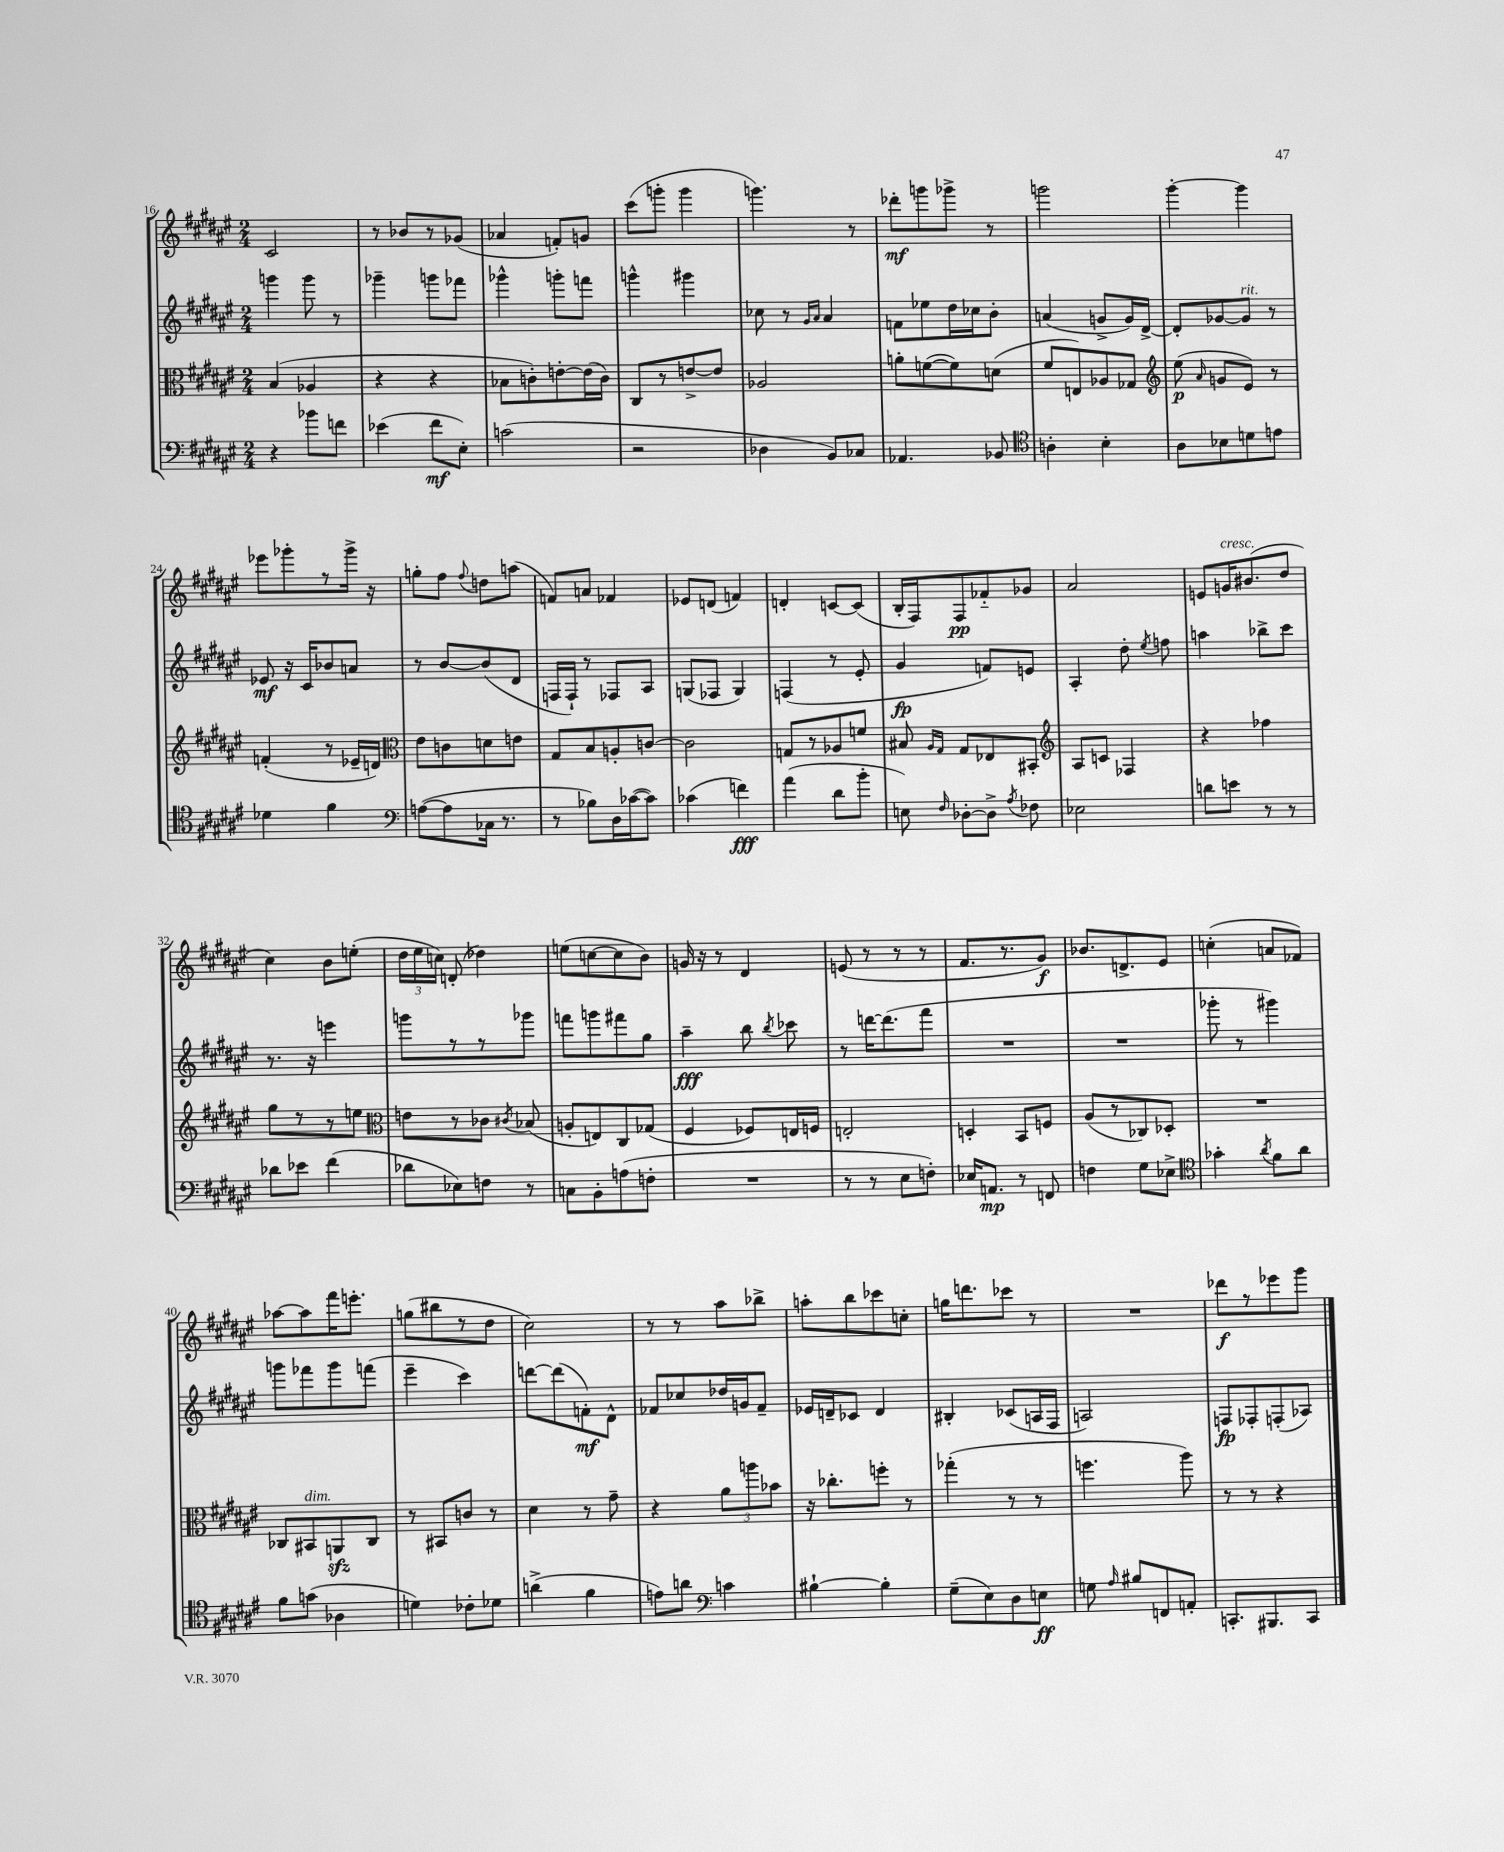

**kern	**dynam	**kern	**dynam	**kern	**dynam	**kern	**dynam
*part4	*part4	*part3	*part3	*part2	*part2	*part1	*part1
*staff4	*staff4	*staff3	*staff3	*staff2	*staff2	*staff1	*staff1
*clefF4	*	*clefC3	*	*clefG2	*	*clefG2	*
*k[f#c#g#d#a#e#]	*	*k[f#c#g#d#a#e#]	*	*k[f#c#g#d#a#e#]	*	*k[f#c#g#d#a#e#]	*
*M2/4	*	*M2/4	*	*M2/4	*	*M2/4	*
=16	=16	=16	=16	=16	=16	=16	=16
4r	.	(4B/	.	4gggn\	.	2c#/	.
8b-X\L	.	4A-X/	.	8ggg\	.	.	.
8fn\J	.	.	.	8r	.	.	.
=17	=17	=17	=17	=17	=17	=17	=17
(4e-X\	.	4r	.	4ggg-X~\	.	8r	.
.	.	.	.	.	.	8b-X/L	.
8f#\L	mf	4r	.	8gggn\L	.	8r	.
8E#'\J)	.	.	.	8fff-X\J	.	(8g-X/J	.
=18	=18	=18	=18	=18	=18	=18	=18
(2cn\	.	8B-X\L	.	4ggg-X^^\	.	4a-X/	.
.	.	8cn'\)	.	.	.	.	.
.	.	[8en'\	.	8gggn'\L	.	8fn'/L)	.
.	.	(16e\L]	.	8fffn\J	.	8gn/J	.
.	.	16c\JJ)	.	.	.	.	.
=19	=19	=19	=19	=19	=19	=19	=19
2r	.	8C#/L	.	4gggn^^\	.	(8ccc#\L	.
.	.	8r	.	.	.	8gggn'\J	.
.	.	[8en^/	.	4ggg#X\	.	4ggg\	.
.	.	8e/J]	.	.	.	.	.
=20	=20	=20	=20	=20	=20	=20	=20
4D-X\	.	2A-X/	.	8cc-X\	.	4.gggn\)	.
.	.	.	.	8r	.	.	.
.	.	.	.	16qqg#/LL	.	.	.
.	.	.	.	16qqa#/JJ	.	.	.
8BB/L)	.	.	.	4a#/	.	.	.
8C-X/J	.	.	.	.	.	8r	.
=21	=21	=21	=21	=21	=21	=21	=21
4.AA-X/	.	8an'\L	.	8fn\L	.	8ddd-X'\L	mf
.	.	([8fn\	.	8ee-X\	.	8gggn\	.
.	.	8f\])	.	16dd#\L	.	8ggg-X^\J	.
.	.	.	.	16cc-X\J	.	.	.
8BB-X/	.	(8dn\J	.	8b'\J	.	8r	.
=22	=22	=22	=22	=22	=22	=22	=22
*clefC4	*	*	*	*	*	*	*
4An'\	.	8f#/L	.	(4an/	.	2gggn\	.
.	.	8En/)	.	.	.	.	.
4B'\	.	8A-X/	.	8gn^/L	.	.	.
.	.	8G-X/J	.	16g/L)	.	.	.
.	.	.	.	[16d#^/JJ	.	.	.
=23	=23	=23	=23	=23	=23	=23	=23
*	*	*clefG2	*	*	*	*	*
8A#\L	.	(8ee#\	p	8d#'/L]	.	[4ggg#'\	.
.	.	16qqa#/	.	.	.	.	.
8B-X\	.	8gn/L	.	[8g-X/	.	.	.
!	!	!	!	!LO:TX:a:i:t=rit.	!	!	!
8dn\	.	8e#/J)	.	8g-/J]	.	4ggg#\]	.
8en\J	.	8r	.	8r	.	.	.
!!LO:LB:g=z
=24	=24	=24	=24	=24	=24	=24	=24
4d-X\	.	(4fn'/	.	8e-X/	mf	8eee-X\L	.
.	.	.	.	16r	.	8ggg-X'\	.
.	.	.	.	16c#/KL	.	.	.
4f#\	.	8r	.	8b-X/	.	8r	.
.	.	16e-X~/LL	.	8an/J	.	16ggg-^\Jk	.
.	.	16dn/JJ)	.	.	.	16r	.
=25	=25	=25	=25	=25	=25	=25	=25
*clefF4	*	*clefC3	*	*	*	*	*
([8An\L	.	8e#\L	.	8r	.	8ggn'\L	.
8A\]	.	8cn\	.	[8b/L	.	8ff#\J	.
.	.	.	.	.	.	8qqff#/	.
16C-X\Jk	.	8dn\	.	(8b/]	.	8ddn\L	.
8.r	.	.	.	.	.	.	.
.	.	8en\J	.	8d#/J	.	(8aan\J	.
=26	=26	=26	=26	=26	=26	=26	=26
8r	.	8G#/L	.	16Fn/LL	.	8fn/L)	.
.	.	.	.	16F`/JJ)	.	.	.
8B-X\L)	.	8B/	.	8r	.	8an/J	.
16D#\L	.	8An'/	.	8F-X/L	.	4f-X/	.
([16c-X\J	.	.	.	.	.	.	.
8c-\J])	.	[8cn/J	.	8A#/J	.	.	.
=27	=27	=27	=27	=27	=27	=27	=27
(4c-X\	.	2c\]	.	(8Gn/L	.	8e-X/L	.
.	.	.	.	8F-X/J	.	(8dn/J	.
4fn\)	fff	.	.	4G/)	.	4fn/)	.
=28	=28	=28	=28	=28	=28	=28	=28
(4a#\	.	8Gn/L	.	(4Fn/	.	4dn'/	.
.	.	8r	.	.	.	.	.
8d#\L	.	8A-X/	.	8r	.	[8cn/L	.
8b'\J	.	8fn/J	.	8e#'/	.	(8c/J]	.
=29	=29	=29	=29	=29	=29	=29	=29
8En\)	.	8B#X/	.	4g#/	fp	16B'/LL	.
.	.	.	.	.	.	16F#/J)	.
.	.	16qqA#/LL	.	.	.	.	.
16qqF#/	.	16qqG#/JJ	.	.	.	.	.
[8D-X'\L	.	8G#/L	.	.	.	8F#/	pp
8D-^\J]	.	8E-X/	.	8fn/L)	.	8f-X/	.
8qA#/	.	.	.	.	.	.	.
8F-X\	.	8BB#X'/J	.	8en/J	.	8g-X/J	.
=30	=30	=30	=30	=30	=30	=30	=30
*	*	*clefG2	*	*	*	*	*
2E-X\	.	8A#/L	.	4A#'/	.	2a#/	.
.	.	8cn/J	.	.	.	.	.
.	.	4F-X/	.	8dd#'\	.	.	.
.	.	.	.	8qee#/	.	.	.
.	.	.	.	8ffn\	.	.	.
=31	=31	=31	=31	=31	=31	=31	=31
8dn\L	.	4r	.	4aan\	.	8en/L	.
!	!	!	!	!	!	!LO:TX:a:i:t=cresc.	!
8en\J	.	.	.	.	.	16gn/K	.
.	.	.	.	.	.	(8.b#X/	.
8r	.	4ff-X\	.	8bb-X^\L	.	.	.
8r	.	.	.	8ccc#\J	.	8dd#/J	.
!!LO:LB:g=z
=32	=32	=32	=32	=32	=32	=32	=32
8d-X\L	.	8gg#\L	.	8.r	.	4cc#\)	.
8e-X\J	.	8r	.	.	.	.	.
.	.	.	.	16r	.	.	.
(4f#\	.	8r	.	4eeen\	.	8b\L	.
.	.	8een\J	.	.	.	(8een'\J	.
=33	=33	=33	=33	=33	=33	=33	=33
*	*	*clefC3	*	*	*	*	*
8d-X\L	.	8en\L	.	8gggn\L	.	24dd#\LL	.
.	.	.	.	.	.	24ee#\	.
.	.	.	.	.	.	24ccn\JJ)	.
8E-X\)	.	8r	.	8r	.	(8dn'/	.
8Fn\J	.	8c-X\J	.	8r	.	4dd-X\)	.
.	.	8qc#X/	.	.	.	.	.
8r	.	(8B-X/	.	8ggg-X\J	.	.	.
=34	=34	=34	=34	=34	=34	=34	=34
8Cn\L	.	8An'/L	.	8fffn\L	.	(8een\L	.
8BB'\	.	8En/)	.	8gggn\	.	[8ccn\	.
(8An\	.	8C#/	.	8fff#X\	.	8cc\]	.
8Fn'\J	.	(8G-X/J	.	8gg#\J	.	8b\J)	.
=35	=35	=35	=35	=35	=35	=35	=35
2r	.	4F#/	.	4aa#~\	fff	16gn/	.
.	.	.	.	.	.	16r	.
.	.	.	.	.	.	8r	.
.	.	8F-X/L)	.	8bb\	.	4d#/	.
.	.	.	.	8qbb/	.	.	.
.	.	16En/L	.	8ccc-X\	.	.	.
.	.	16Fn/JJ	.	.	.	.	.
=36	=36	=36	=36	=36	=36	=36	=36
8r	.	2En'/	.	8r	.	(8en/	.
8r	.	.	.	[16dddn\KL	.	8r	.
.	.	.	.	(8.ddd\]	.	.	.
8E#\L	.	.	.	.	.	8r	.
8Fn'\J)	.	.	.	8fff#\J	.	8r	.
=37	=37	=37	=37	=37	=37	=37	=37
16E-X/KL	.	4Dn'/	.	2r	.	8.f#/L	.
8.AAn/J	mp	.	.	.	.	.	.
.	.	.	.	.	.	8.r	.
8r	.	8BB/L	.	.	.	.	.
8FFn/	.	8Fn/J	.	.	.	8g#/J)	f
=38	=38	=38	=38	=38	=38	=38	=38
4Fn\	.	(8A#/L	.	2r	.	8.b-X/L	.
.	.	8r	.	.	.	.	.
.	.	.	.	.	.	8.dn^/	.
8G#\L	.	8C-X/)	.	.	.	.	.
8E-X^\J	.	8D-X'/J	.	.	.	8e#/J	.
=39	=39	=39	=39	=39	=39	=39	=39
*clefC4	*	*	*	*	*	*	*
4g-X'\	.	2r	.	8ggg-X'\	.	(4ccn'\	.
.	.	.	.	8r	.	.	.
8qa#/	.	.	.	.	.	.	.
8f#\L	.	.	.	4ggg#X\)	.	8an/L	.
8a#\J	.	.	.	.	.	8f-X/J)	.
!!LO:LB:g=z
=40	=40	=40	=40	=40	=40	=40	=40
8f#\L	.	8C-X/L	.	8gggn\L	.	[8aa-X\L	.
!	!	!LO:TX:a:i:t=dim.	!	!	!	!	!
(8gn\J	.	8BB#X/	.	8fff-X\	.	8aa-\]	.
4A-X\	.	8AAnzz/	.	8ggg\	.	16fff#\K	.
.	.	.	.	.	.	8.eeen'\J	.
.	.	8C-/J	.	(8fffn\J	.	.	.
=41	=41	=41	=41	=41	=41	=41	=41
4dn\)	.	8r	.	4eee#~\	.	(8ggn\L	.
.	.	8BB#X/L	.	.	.	8bb#X\	.
8c-X'\L	.	8cn/J	.	4ccc#\)	.	8r	.
8d-X\J	.	8r	.	.	.	8dd#\J	.
=42	=42	=42	=42	=42	=42	=42	=42
(4an^\	.	4d#\	.	[8dddn\L	.	2cc#\)	.
.	.	.	.	(8ddd\]	.	.	.
4f#\	.	8r	.	8fn'\)	mf	.	.
.	.	8g#~\	.	8d#^^\J	.	.	.
=43	=43	=43	=43	=43	=43	=43	=43
8en\L)	.	4r	.	8f-X/L	.	8r	.
8an\J	.	.	.	8cc-X/	.	8r	.
*clefF4	*	*	*	*	*	*	*
4cn\	.	12a#\L	.	16dd-X/L	.	8aa#\L	.
.	.	.	.	16gn/J	.	.	.
.	.	12aan\	.	.	.	.	.
.	.	.	.	8f-~/J	.	8bb-X^\J	.
.	.	12b-X\J	.	.	.	.	.
=44	=44	=44	=44	=44	=44	=44	=44
[4B#X`\	.	16r	.	16e-X/LL	.	8aan'\L	.
.	.	8.cc-X'\L	.	16dn~/J	.	.	.
.	.	.	.	8c-X/J	.	8bb\	.
4B#'\]	.	8ffn'\J	.	4d/	.	8ccc-X\	.
.	.	8r	.	.	.	8ccn'\J	.
=45	=45	=45	=45	=45	=45	=45	=45
(8G#~\L	.	(4gg-X'\	.	4B#X'/	.	16ggn\KL	.
.	.	.	.	.	.	8.dddn\	.
8E#\)	.	.	.	.	.	.	.
8D#\	.	8r	.	(8c-X/L	.	8ccc-X\J	.
8En\J	ff	8r	.	16An/L	.	8r	.
.	.	.	.	16F#/JJ	.	.	.
=46	=46	=46	=46	=46	=46	=46	=46
8Gn\	.	4.ffn\	.	2An/)	.	2r	.
16qqA#/	.	.	.	.	.	.	.
8B#X/L	.	.	.	.	.	.	.
8FFn/	.	.	.	.	.	.	.
8AAn'/J	.	8aa#\)	.	.	.	.	.
=47	=47	=47	=47	=47	=47	=47	=47
8.CCn'/L	.	8r	.	8Fn/L	fp	8ddd-X\L	f
.	.	8r	.	8F-X'/	.	8r	.
8.BBB#X/	.	.	.	.	.	.	.
.	.	4r	.	(8Fn'/	.	8eee-X\	.
8CC/J	.	.	.	8A-X/J)	.	8ggg#\J	.
==	==	==	==	==	==	==	==
*-	*-	*-	*-	*-	*-	*-	*-
